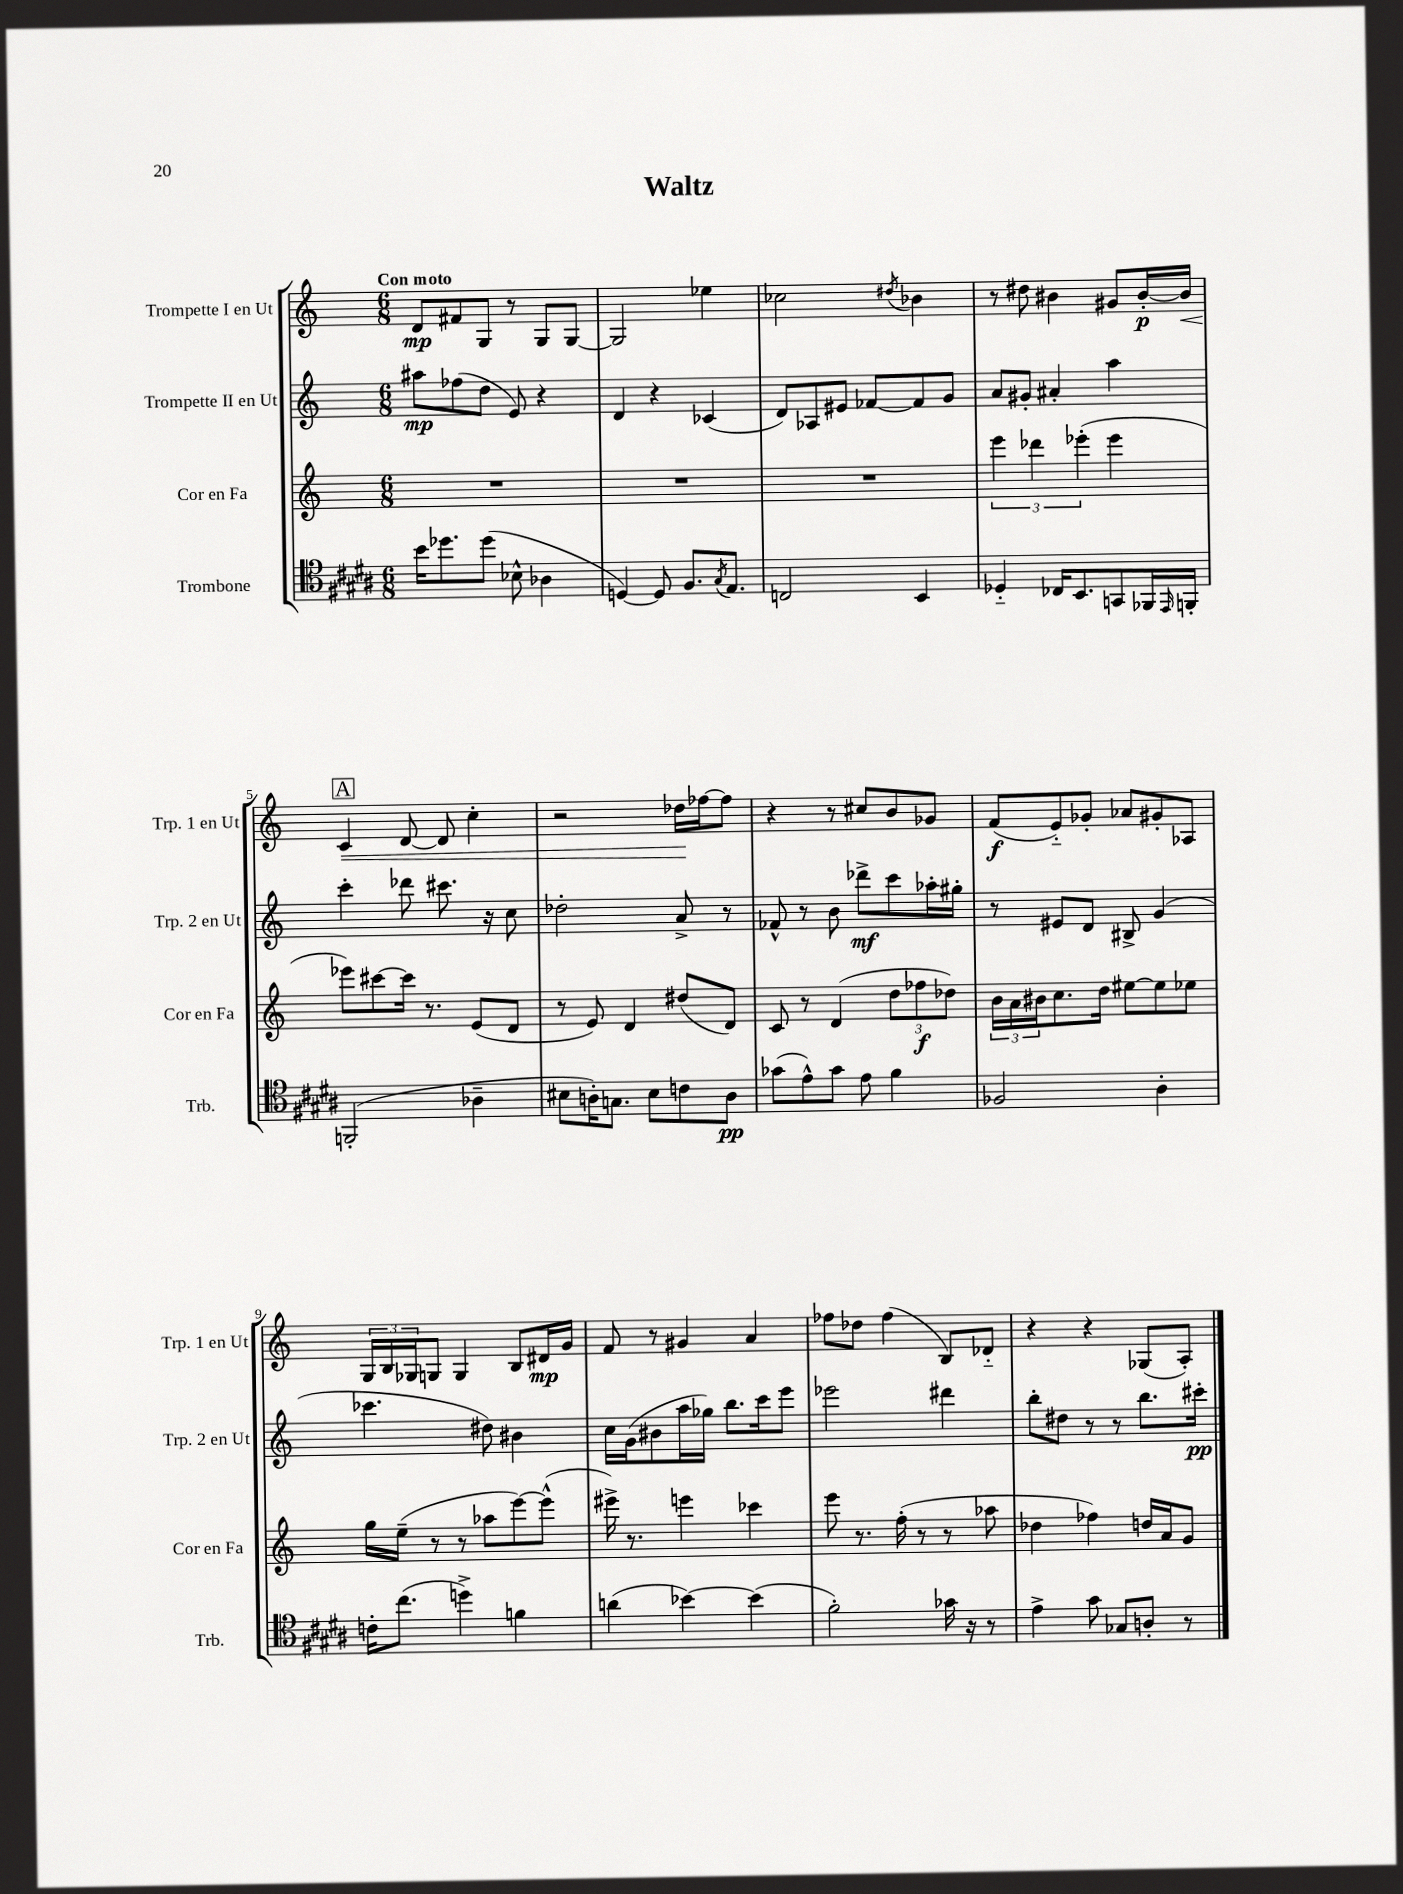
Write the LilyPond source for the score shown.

\header { title = "Waltz" }
<<
\new StaffGroup <<
\new Staff = "s0" \with { instrumentName = "Trompette I en Ut" shortInstrumentName = "Trp. 1 en Ut" } {
    \clef treble \key c \major \numericTimeSignature \time 6/8 \tempo "Con moto"
    d'8\mp fis'8 g8 r8 g8 g8~ |
    g2 ees''4 |
    ces''2 \acciaccatura { dis''8 } bes'4 |
    r8 dis''8 bis'4 gis'8 bis'16~-.\p bis'16\< |
    \mark \markup { \box "A" } c'4 d'8~ d'8 c''4-. |
    r2 des''16\! fes''16~ fes''8 |
    r4 r8 cis''8 b'8 ges'8 |
    f'8\f( e'8-_) ges'8-. aes'8 gis'8-. aes8 |
    \tuplet 3/2 { g16 b16 ges16 } g8 g4 b8 dis'16\mp g'16 |
    f'8 r8 gis'4 a'4 |
    fes''8 des''8 fes''4( b8) des'8-_ |
    r4 r4 ges8( a8-.) \bar "|." |
}
\new Staff = "s1" \with { instrumentName = "Trompette II en Ut" shortInstrumentName = "Trp. 2 en Ut" } {
    \clef treble \key c \major \numericTimeSignature \time 6/8
    ais''8\mp fes''8( d''8 e'8) r4 |
    d'4 r4 ces'4( |
    d'8) aes8 eis'8 fes'8~ fes'8 g'8 |
    a'8 gis'8-. ais'4-. a''4 |
    \mark \markup { \box "A" } c'''4-. des'''8 cis'''8. r16 c''8 |
    des''2-. a'8-> r8 |
    fes'8-^ r8 b'8 des'''8->\mf c'''8 aes''16-. gis''16-. |
    r8 eis'8 d'8 bis8-> g'4( |
    ces'''4. dis''8) bis'4 |
    c''16 g'16( bis'8 a''16 ges''16) b''8. c'''16 e'''8 |
    ees'''2 dis'''4 |
    b''8-. dis''8 r8 r8 b''8. cis'''16-.\pp \bar "|." |
}
\new Staff = "s2" \with { instrumentName = "Cor en Fa" shortInstrumentName = "Cor en Fa" } {
    \clef treble \key c \major \numericTimeSignature \time 6/8
    R2. |
    R2. |
    R2. |
    \tuplet 3/2 { e'''4 des'''4 ees'''4-.( } ees'''4 |
    \mark \markup { \box "A" } ees'''8) cis'''8~ cis'''16 r8. e'8( d'8 |
    r8 e'8) d'4 dis''8( d'8) |
    c'8 r8 d'4( \tuplet 3/2 { d''8 fes''8\f des''8) } |
    \tuplet 3/2 { b'16 a'16 bis'16 } c''8. d''16 eis''8~ eis''8 ees''8 |
    g''16 e''16--( r8 r8 aes''8 e'''8~) e'''8-^( |
    eis'''16->) r8. e'''4 ces'''4 |
    e'''8 r8. f''16-.( r8 r8 aes''8 |
    des''4 fes''4) d''16 a'16 g'8 \bar "|." |
}
\new Staff = "s3" \with { instrumentName = "Trombone" shortInstrumentName = "Trb." } {
    \clef tenor \key b \major \numericTimeSignature \time 6/8
    b'16 des''8. des''8( bes8-^ aes4 |
    d4~) d8 fis8. \acciaccatura { gis8 } e8. |
    c2 b,4 |
    des4-_ ces16 b,8. g,8 fes,16 \grace { e,16 } f,16-. |
    \mark \markup { \box "A" } f,2-.( aes4-- |
    bis8 a16-.) g8. bis8 c'8 a8\pp |
    ges'8( e'8-^) ges'8 e'8 fis'4 |
    fes2 ais4-. |
    c'16-. cis''8.( d''4->) f'4 |
    a'4( bes'4~) bes'4( |
    fis'2-.) ges'16 r16 r8 |
    e'4-> gis'8 ges8 a8-. r8 \bar "|." |
}
>>
>>
